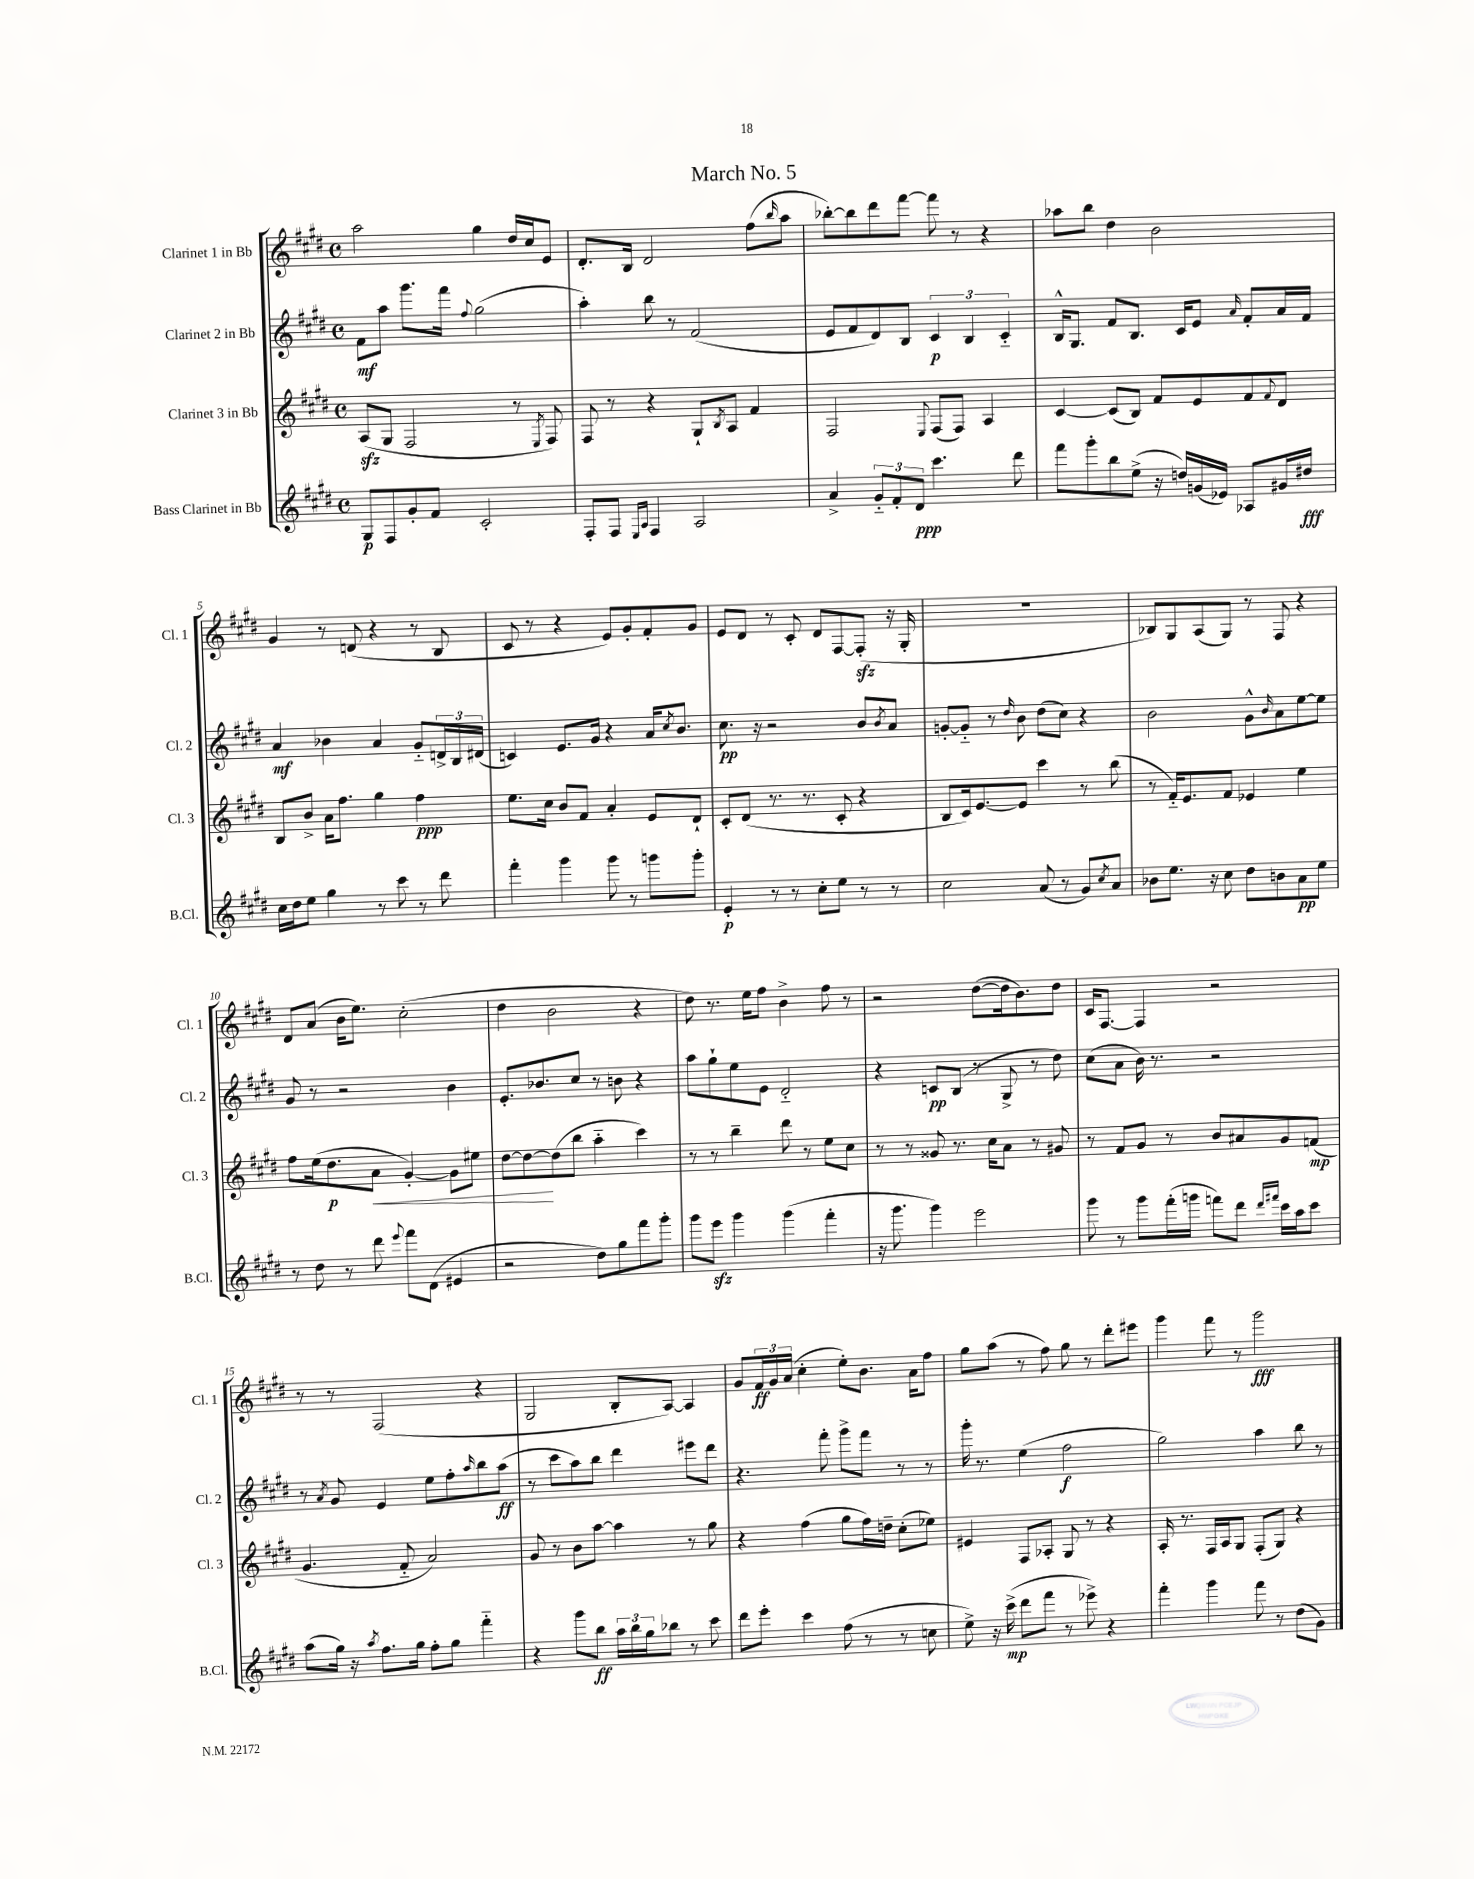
\header { title = "March No. 5" }
<<
\new StaffGroup <<
\new Staff = "s0" \with { instrumentName = "Clarinet 1 in Bb" shortInstrumentName = "Cl. 1" } {
    \clef treble \key e \major \defaultTimeSignature \time 4/4
    a''2 gis''4 dis''16 cis''16 e'8 |
    dis'8.-. b16 dis'2 fis''8( \grace { b''16 } a''8 |
    bes''8~-.) bes''8 dis'''8 fis'''8~ fis'''8 r8 r4 |
    aes''8 b''8 dis''4 b'2 |
    gis'4 r8 d'8( r4 r8 b8 |
    cis'8 r8 r4 e'8) gis'8-. fis'8-. gis'8 |
    e'8 dis'8 r8 cis'8-. dis'8 fis8~ fis8-.\sfz( r16 gis16-. |
    R1 |
    bes8) gis8 a8( gis8) r8 fis8 r4 |
    dis'8 a'8( b'16 e''8.) cis''2-.( |
    dis''4 b'2 r4 |
    dis''8) r8. e''16 fis''8 b'4-> fis''8 r8 |
    r2 dis''8~( dis''16 b'8.) dis''8 |
    cis'16 fis8.~ fis4 r2 |
    r8 r8 fis2( r4 |
    gis2 b8-. a8~) a4 |
    gis'8 \tuplet 3/2 { fis'16\ff gis'16 a'16( } cis''4-. e''8-.) b'8. a'16 fis''8 |
    gis''8 a''8( r8 fis''8) gis''8 r8 dis'''8-. eis'''8 |
    gis'''4 fis'''8 r8 gis'''2\fff \bar "|." |
}
\new Staff = "s1" \with { instrumentName = "Clarinet 2 in Bb" shortInstrumentName = "Cl. 2" } {
    \clef treble \key e \major \defaultTimeSignature \time 4/4
    fis'8\mf a''8 gis'''8. fis'''16 \appoggiatura { fis''8 } gis''2( |
    a''4-.) b''8 r8 fis'2( |
    e'8 fis'8 dis'8) b8 \tuplet 3/2 { cis'4\p b4 cis'4-_ } |
    b16-^ gis8. fis'8 b8. cis'16 e'8 \grace { a'16 } fis'8-. a'16 fis'16 |
    a'4\mf bes'4 a'4 gis'8-_ \tuplet 3/2 { d'16-> b16 dis'16( } |
    c'4) e'8. gis'16 r4 a'16 \acciaccatura { cis''8 } b'8. |
    cis''8.\pp r16 r2 b'8 \acciaccatura { b'8 } a'8 |
    g'8~-. g'8-_ r8 \grace { dis''16 } b'8 dis''8( cis''8) r4 |
    b'2 gis'8-^ \grace { b'16 } a'8 e''8~ e''8 |
    gis'8 r8 r2 b'4 |
    e'8.-. bes'8. cis''8 r8 b'8 r4 |
    a''8 gis''8-! e''8 e'8 dis'2-_ |
    r4 c'8\pp b8( r8 gis8-> r8 dis''8) |
    cis''8( a'8 b'16) r8. r2 |
    r8 \acciaccatura { a'8 } gis'8 e'4 e''8 fis''8-. \grace { a''16 } b''8 a''8\ff( |
    r8 cis'''8 a''8) b''8 dis'''4 eis'''8 dis'''8 |
    r4. fis'''8-. gis'''8-> fis'''8 r8 r8 |
    gis'''16-. r8. e''4( fis''2\f |
    gis''2) a''4 b''8 r8 \bar "|." |
}
\new Staff = "s2" \with { instrumentName = "Clarinet 3 in Bb" shortInstrumentName = "Cl. 3" } {
    \clef treble \key e \major \defaultTimeSignature \time 4/4
    a8\sfz( gis8 fis2 r8 \acciaccatura { e8 } fis8) |
    fis8 r8 r4 gis8-! \acciaccatura { b8 } a8 fis'4 |
    fis2 \appoggiatura { e8 } fis8( fis8) a4 |
    cis'4~ cis'8( b8) fis'8 e'8 fis'8 \appoggiatura { fis'8 } dis'8 |
    b8 b'8-> a'16 fis''8. gis''4 fis''4\ppp |
    e''8. cis''16 b'8 fis'8 a'4-. e'8 dis'8-! |
    cis'8-. dis'8( r8. r8. cis'8-. r4 |
    b8 cis'16) e'8.~ e'8 cis'''4 r8 b''8( |
    r8 fis'16-_) e'8. fis'8 ees'4 e''4 |
    fis''8 e''16( dis''8.\p a'8\< gis'4~-.) gis'8 eis''8 |
    dis''8~ dis''8~\! dis''8( b''8 a''4-_ cis'''4) |
    r8 r8 b''4-- dis'''8 r8 e''8 cis''8 |
    r8 r8 gisis'8 r8. cis''16 a'8 r8 gis'8 |
    r8 fis'8 gis'8 r8 b'8 ais'8 gis'8 f'8\mp( |
    gis'4. fis'8-_ a'2) |
    gis'8 r8 b'8 a''8~ a''4 r8 gis''8 |
    r4 fis''4( gis''8 fis''16) d''16-- cis''8-.( ees''8) |
    eis'4 fis8 aes8-. gis8 r8 r4 |
    a16-. r8. fis16 a16 gis8 fis8-.( gis8) r4 \bar "|." |
}
\new Staff = "s3" \with { instrumentName = "Bass Clarinet in Bb" shortInstrumentName = "B.Cl." } {
    \clef treble \key e \major \defaultTimeSignature \time 4/4
    gis8\p fis8 gis'8-. fis'8 cis'2-. |
    fis8-. fis8 \grace { e16 a16 } fis4 a2 |
    a'4-> \tuplet 3/2 { gis'8-_ fis'8-. dis'8\ppp } cis'''4. dis'''8 |
    fis'''8 gis'''8-. b''8 e''8->( r16 d''16) g'16( ees'16) aes8 gis'16 dis''16\fff |
    cis''16 dis''16 e''8 gis''4 r8 cis'''8 r8 dis'''8 |
    fis'''4-. gis'''4 gis'''8 r8 g'''8 g'''8-. |
    e'4-.\p r8 r8 cis''8-. e''8 r8 r8 |
    cis''2 a'8( r8 gis'8) \acciaccatura { cis''8 } a'8 |
    bes'8 e''8. r16 cis''8 dis''8 b'8 a'8\pp e''8 |
    r8 dis''8 r8 dis'''8 \appoggiatura { e'''8 } fis'''8 dis'8( eis'4 |
    r2 dis''8) gis''8 fis'''8 gis'''8-. |
    gis'''8 e'''8\sfz gis'''4 gis'''4( fis'''4-. |
    r16 gis'''8. gis'''4) e'''2 |
    gis'''8 r8 gis'''8 fis'''16-.( g'''16 f'''8) dis'''8 \grace { dis'''16 fis'''16 } cis'''16 a''16 cis'''8 |
    a''8( gis''16) r16 \acciaccatura { a''8 } fis''8. gis''16 fis''8-. gis''8 fis'''4-_ |
    r4 gis'''8 b''8\ff \tuplet 3/2 { a''16 b''16 gis''16 } bes''8 r8 cis'''8 |
    dis'''8 e'''8-. cis'''4 fis''8( r8 r8 c''8 |
    e''8->) r16 cis'''16->\mp( dis'''8 fis'''8 r8 ees'''8->) r4 |
    fis'''4-. gis'''4 fis'''8 r8 dis''8( gis'8) \bar "|." |
}
>>
>>
